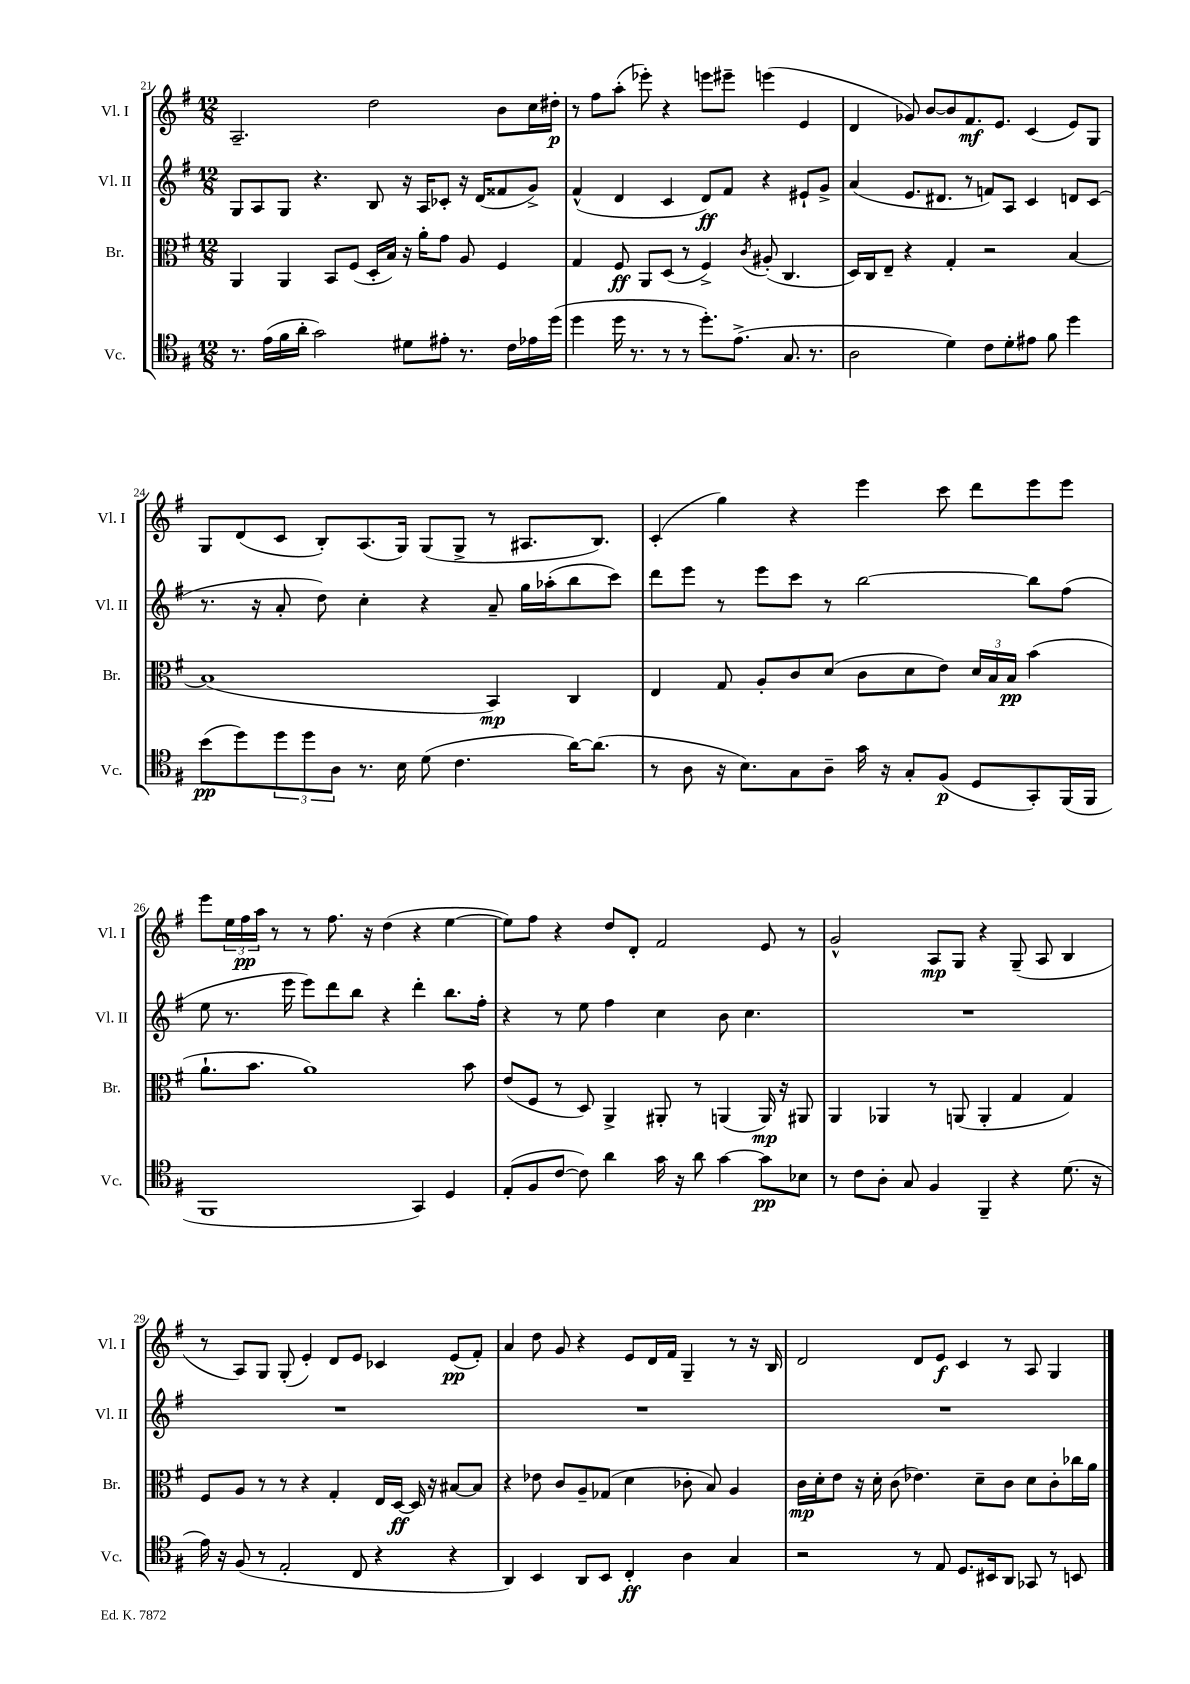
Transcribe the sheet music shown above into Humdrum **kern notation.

**kern	**kern	**kern	**kern
*staff4	*staff3	*staff2	*staff1
*clefC4	*clefC3	*clefG2	*clefG2
*k[f#]	*k[f#]	*k[f#]	*k[f#]
*M12/8	*M12/8	*M12/8	*M12/8
8.r	4AA	8G	2.A~
.	.	8A	.
(16e	.	.	.
16f#	4AA	8G	.
16a'	.	.	.
2g)	.	4.r	.
.	8BB	.	.
.	(8F#	.	.
.	16D'	8B	2dd
.	16B)	.	.
8d#	16r	16r	.
.	16a'	16A	.
8e#'	8g	8c-'	.
8.r	8A	16r	.
.	.	(16d	.
.	4F#	8f##	8b
16c	.	.	.
16e-	.	8g^)	16cc
(16dd	.	.	16dd#'
=	=	=	=
4dd	4G	(4f#^^	8r
.	.	.	8ff#
16dd	8F#	4d	(8aa'
8.r	.	.	.
.	8AA	.	8eee-')
8r	(8D	4c	4r
8r	8r	.	.
8.dd')	4F#^)	8d)	8eee
.	.	8f#	8eee#~
(8.e^	.	.	.
.	8qc	.	.
.	(8A#'	4r	(4eee
8.G	4.C	.	.
.	.	8e#`	4e
8.r	.	.	.
.	.	8g^	.
=	=	=	=
2A	16D)	(4a	4d
.	16C	.	.
.	8E~	.	.
.	4r	8.e	8g-)
.	.	.	[8b
.	.	8.d#	.
4d)	4G'	.	8b]
.	.	8r	8.f#
8c	2r	8f)	.
.	.	.	8.e
8d'	.	8A	.
8e#	.	4c	(4c
8f#	.	.	.
4dd	[4B	8d	8e)
.	.	(8c	8G
=	=	=	=
(8b	(1B]	8.r	8G
8dd)	.	.	(8d
.	.	16r	.
12dd	.	8a'	8c
12dd	.	.	.
.	.	8dd)	8B')
12A	.	.	.
8.r	.	4cc'	(8.A
16B	.	.	16G)
(8d	.	4r	(8G
4.c	.	.	8G^
.	4BB)	8a~	8r
.	.	16gg	8.A#
.	.	(16aa-'	.
[16a)	4C	8bb	.
(8.a]	.	.	8.B)
.	.	8ccc)	.
=	=	=	=
8r	4E	8ddd	(4c'
8A	.	8eee	.
16r	8G	8r	4gg)
8.B)	.	.	.
.	8A'	8eee	.
8G	8c	8ccc	4r
8A~	(8d	8r	.
16g	8c	[2bb	4eee
16r	.	.	.
8G'	8d	.	.
(8F#	8e)	.	8ccc
8D	24d	.	8ddd
.	24B	.	.
.	24B	.	.
8GG')	(4b	8bb]	8eee
(16FF#	.	(8ff#	8eee
16FF#	.	.	.
=	=	=	=
1FF#	8.a`	8ee	8eee
.	.	8.r	24ee
.	.	.	24ff#
.	8.b	.	.
.	.	.	24aa
.	.	.	8r
.	.	16eee	.
.	1a)	8eee)	8r
.	.	8ddd	8.ff#
.	.	8bb	.
.	.	.	16r
.	.	4r	(4dd
4GG)	.	4ddd'	4r
4D	.	8.bb	[4ee
.	8b	.	.
.	.	16ff#'	.
=	=	=	=
(8E'	(8e	4r	8ee])
8F#	8F#	.	8ff#
[8c	8r	8r	4r
8c])	8D)	8ee	.
4a	4AA^	4ff#	8dd
.	.	.	8d'
16g	8AA#'	4cc	2f#
16r	.	.	.
8a	8r	.	.
[4g	(4AA	8b	.
.	.	4.cc	.
8g]	16AA)	.	8e
.	16r	.	.
8B-	8AA#	.	8r
=	=	=	=
8r	4AA	1.r	2g^^
8c	.	.	.
8A'	4AA-	.	.
8G	.	.	.
4F#	8r	.	8A
.	(8AA	.	8G
4FF#~	4AA'	.	4r
4r	4G	.	(8G~
.	.	.	8A
(8.d	4G)	.	4B
16r	.	.	.
=	=	=	=
16e)	8F#	1.r	8r
16r	.	.	.
(8F#	8A	.	8A)
8r	8r	.	8G
2E'	8r	.	(8G'
.	4r	.	4e')
.	4G'	.	8d
8C	.	.	8e
4r	16E	.	4c-
.	[16D	.	.
.	16D]	.	.
.	16r	.	.
4r	[8B#	.	(8e
.	8B#]	.	8f#')
=	=	=	=
4AA)	4r	1.r	4a
4BB	8e-	.	8dd
.	8c	.	8g
8AA	8A~	.	4r
8BB	(8G-	.	.
4C'	4d	.	8e
.	.	.	16d
.	.	.	16f#
4A	8c-'	.	4G~
.	8B)	.	.
4G	4A	.	8r
.	.	.	16r
.	.	.	16B
=	=	=	=
2r	16c	1.r	2d
.	16d'	.	.
.	8e	.	.
.	16r	.	.
.	16d'	.	.
.	(8c	.	.
8r	4.e-)	.	8d
8E	.	.	8e
8.D	.	.	4c
.	8d~	.	.
16BB#	.	.	.
8AA	8c	.	8r
8GG-	8d	.	8A
8r	8c'	.	4G
8BB	16cc-	.	.
.	16a	.	.
==	==	==	==
*-	*-	*-	*-
